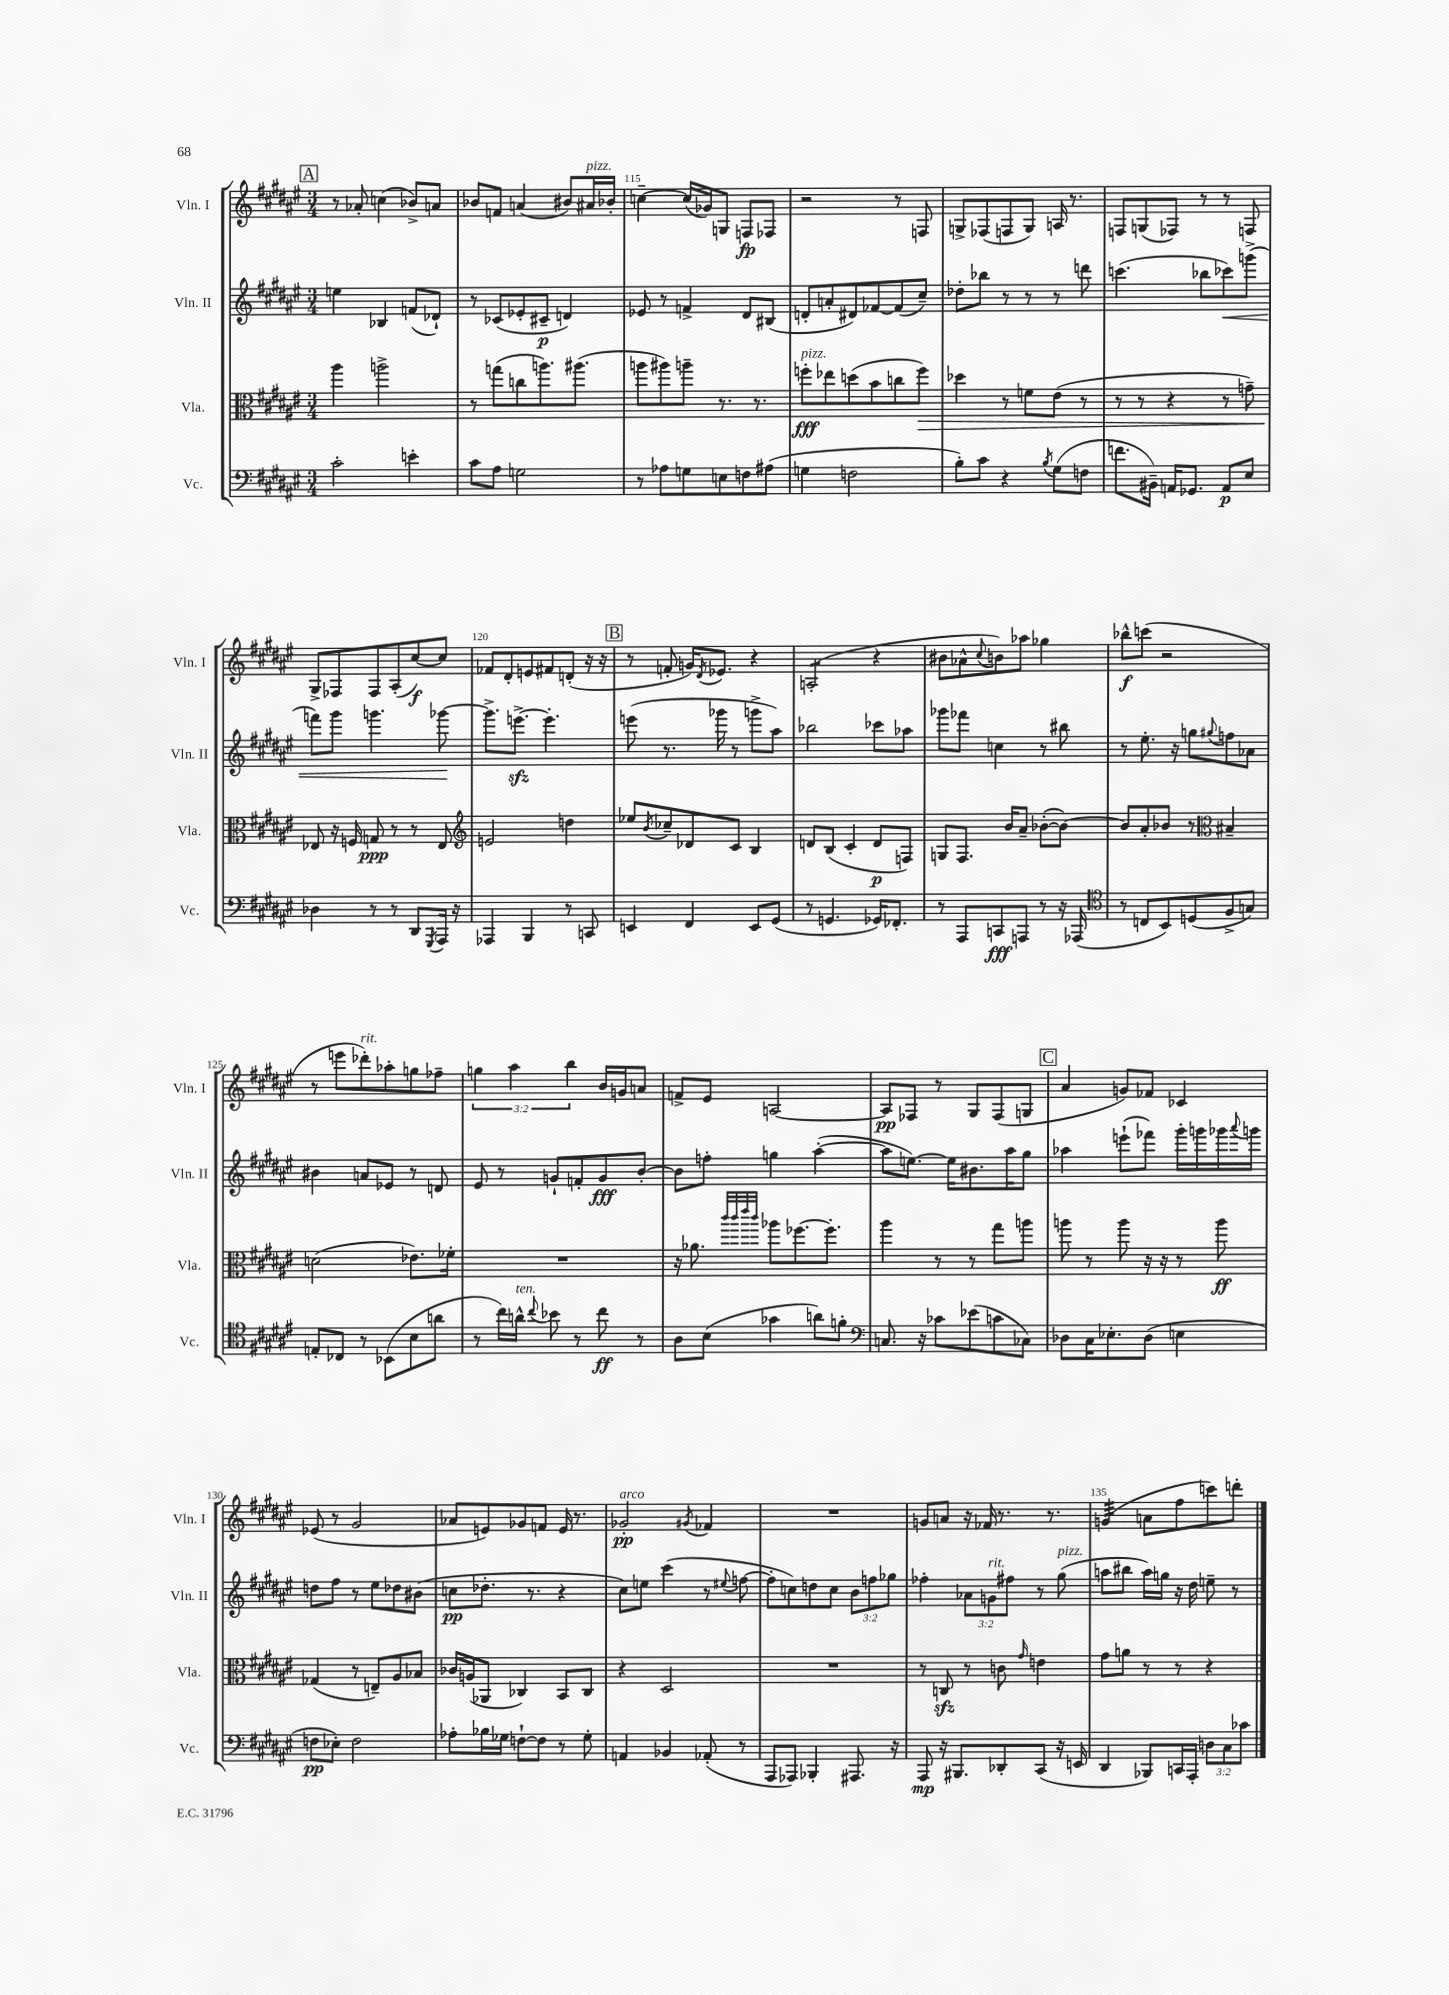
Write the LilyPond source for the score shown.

<<
\new StaffGroup <<
\new Staff = "s0" \with { instrumentName = "Vln. I" shortInstrumentName = "Vln. I" } {
    \clef treble \key fis \major \numericTimeSignature \time 3/4 \override Staff.TupletNumber.text = #tuplet-number::calc-fraction-text
    \mark \markup { \box "A" } r8 aes'8-. c''4( bes'8->) a'8 |
    bes'8 f'8 a'4( bis'8) ais'16^\markup { \italic "pizz." } bes'16-. |
    c''4~-- c''16( ges'16) g8 f8\fp fes8 |
    r2 r8 f8 |
    g8-> fes8( f8 g8) a16 r8. |
    f8 g8( fes8) r8 r8 f8 |
    gis8-> fes8 fes8 ais8-.( cis''8~\f) cis''8 |
    fes'8 dis'8-. e'8 fis'8 d'8-.( r16 r16 |
    \mark \markup { \box "B" } r8 f'8-. g'16) \acciaccatura { dis'8 } ees'8. r4 |
    a2:8-.( r4 |
    bis'8 aes'8-^ \appoggiatura { cis''8 } b'8) aes''8 ges''4 |
    bes''8-^\f c'''8( r2 |
    r8 e'''8 des'''8-.^\markup { \italic "rit." }) aes''8-. g''8 fes''8-- |
    \tuplet 3/2 { g''4 ais''4 b''4 } b'16 g'16 a'8 |
    f'8-> eis'8 a2~ |
    a8\pp fes8 r8 gis8 fes8( g8 |
    \mark \markup { \box "C" } ais'4 g'8) fes'8 ces'4 |
    ees'8( r8 gis'2 |
    aes'8 e'8) ges'8 f'8 e'16 r8. |
    ges'2-.\pp^\markup { \italic "arco" } \acciaccatura { gis'8 } fes'4 |
    R2. |
    g'8 a'8 r16 fes'16 r8. r8. |
    g'4:32( a'8 fis''8 c'''8) d'''8-. \bar "|." |
}
\new Staff = "s1" \with { instrumentName = "Vln. II" shortInstrumentName = "Vln. II" } {
    \clef treble \key fis \major \numericTimeSignature \time 3/4 \override Staff.TupletNumber.text = #tuplet-number::calc-fraction-text
    \mark \markup { \box "A" } e''4 bes4 f'8( des'8-!) |
    r8 ces'8( ees'8-. cis'8--\p d'4) |
    ees'8 r8 f'4-> dis'8 bis8( |
    d'8-. a'8-. dis'8) fes'8~ fes'8( cis''8--) |
    des''8-. bes''8 r8 r8 r8 d'''8 |
    c'''4.( bes''8 ces'''8\<) g'''8->( |
    f'''8) gis'''8 g'''4. ges'''8~\! |
    ges'''8.-> e'''8.~->\sfz e'''4.-. |
    \mark \markup { \box "B" } e'''8( r8. ges'''16 r8 g'''8-> ais''8) |
    bes''2 ces'''8 aes''8 |
    ges'''8 fes'''8 c''4 r8 bis''8 |
    r8 eis''8.-. r16 g''8 \appoggiatura { gis''8 } f''8 aes'8 |
    bis'4 a'8 ees'8 r8 d'8 |
    eis'8 r8 g'8-! f'8-. g'8\fff b'8~-. |
    b'8 f''8-. g''4 ais''4~-.( |
    ais''8 e''8.~) e''16 bis'8. ais''16 gis''8 |
    \mark \markup { \box "C" } aes''4 e'''8-!( fes'''8) gis'''16-. g'''16 ges'''16 \appoggiatura { ais'''8 } g'''16 |
    d''8 fis''8 r8 eis''8 des''8 bis'8( |
    c''8\pp des''8.-. r8. r4 |
    cis''8) e''8 cis'''4( r8 \appoggiatura { eis''8 } f''8~ |
    f''8-. c''8) d''8 c''8 \tuplet 3/2 { b'8 f''8 ges''8 } |
    fes''4-. \tuplet 3/2 { aes'8 g'8^\markup { \italic "rit." } fis''8 } r8 gis''8^\markup { \italic "pizz." }( |
    a''8 bis''8 a''16) g''16 r16 dis''16 e''8-- r8 \bar "|." |
}
\new Staff = "s2" \with { instrumentName = "Vla." shortInstrumentName = "Vla." } {
    \clef alto \key fis \major \numericTimeSignature \time 3/4
    \mark \markup { \box "A" } ais''4 a''2-> |
    r8 g''8( c''8 a''8.) ais''8.( |
    a''8 ais''8) a''8-- r8. r8. |
    f''8-.\fff^\markup { \italic "pizz." } ees''8 d''8( b'8 c''8 f''8\>) |
    des''4 r8 f'8 eis'8( r8 |
    r8 r8 r4 r8 g'8--) |
    ees8\! r16 f16 g8\ppp r8 r8 ees8 |
    \clef treble e'2 d''4 |
    \mark \markup { \box "B" } ees''8 \acciaccatura { b'8 } ces''8-- des'8 cis'8 b4 |
    d'8 b8( cis'4-. d'8\p f8) |
    g8 fis8. b'16 ais'8-- bes'8~-.( bes'8~) |
    bes'8 ais'8-. bes'8 r8 \clef alto bis4-- |
    d'2( ees'8.) fes'16-. |
    R2. |
    r16 aes'8. \grace { cis'''32 cis'''32 eis'''32 cis'''32 } aes''8 fes''8.~ fes''8.-. |
    ais''4 r8 r8 gis''8 a''8 |
    \mark \markup { \box "C" } a''8 r8 a''8 r16 r16 r8 a''8\ff |
    ges4( r8 e8--) ais8 bes8 |
    ces'16 a16( aes,8 ces4) b,8 ces8 |
    r4 dis2 |
    R2. |
    r8 c8\sfz r8 c'8 \grace { gis'16 } e'4 |
    gis'8 a'8 r8 r8 r4 \bar "|." |
}
\new Staff = "s3" \with { instrumentName = "Vc." shortInstrumentName = "Vc." } {
    \clef bass \key fis \major \numericTimeSignature \time 3/4 \override Staff.TupletNumber.text = #tuplet-number::calc-fraction-text
    \mark \markup { \box "A" } cis'2-. e'4-. |
    cis'8 ais8 g2 |
    r8 aes8 g8 e8 f8 ais8( |
    g4 f2 |
    b8-.) cis'8 r4 \acciaccatura { b8 } gis8( f8 |
    f'8. bis,16--) a,16 ges,8. a,8\p eis8 |
    des4 r8 r8 dis,8 \acciaccatura { gis,,8 } ais,,16 r16 |
    aes,,4 b,,4 r8 c,8 |
    \mark \markup { \box "B" } e,4 fis,4 e,8 gis,8( |
    r8 g,4. ges,16) fes,8.-. |
    r8 ais,,8 c,8\fff a,,8 r8 r16 aes,,16( |
    \clef tenor r8 c8 b,8) d8( fis8-> g8) |
    e8-. ces8 r8 bes,8( b8 a'8 |
    r8 cis''16) a'16-^^\markup { \italic "ten." } \appoggiatura { cis''8 } bes'8 r8 cis''8\ff r8 |
    ais8 b8( ges'4 a'8) f'8-. |
    \clef bass c8. r16 ces'8 ees'8( c'8 ces8) |
    \mark \markup { \box "C" } des8 cis16 ees8.-. des8( e4 |
    f8\pp ees8-.) f2 |
    aes8-. bes16 ges16 f8~-! f8 r8 ges8-. |
    a,4 bes,4 aes,8-.( r8 |
    ais,,8 aes,,8) bes,,4-. ais,,8. r16 |
    ais,,8\mp r16 bis,,8. des,8-. cis,8( r16 e,16 |
    dis,4 bes,,8) c,16 ais,,16-. \tuplet 3/2 { d8 cis8 ces'8 } \bar "|." |
}
>>
>>
\layout { \context { \Score currentBarNumber = #113 \override BarNumber.break-visibility = ##(#f #t #t) barNumberVisibility = #(every-nth-bar-number-visible 5) } }
